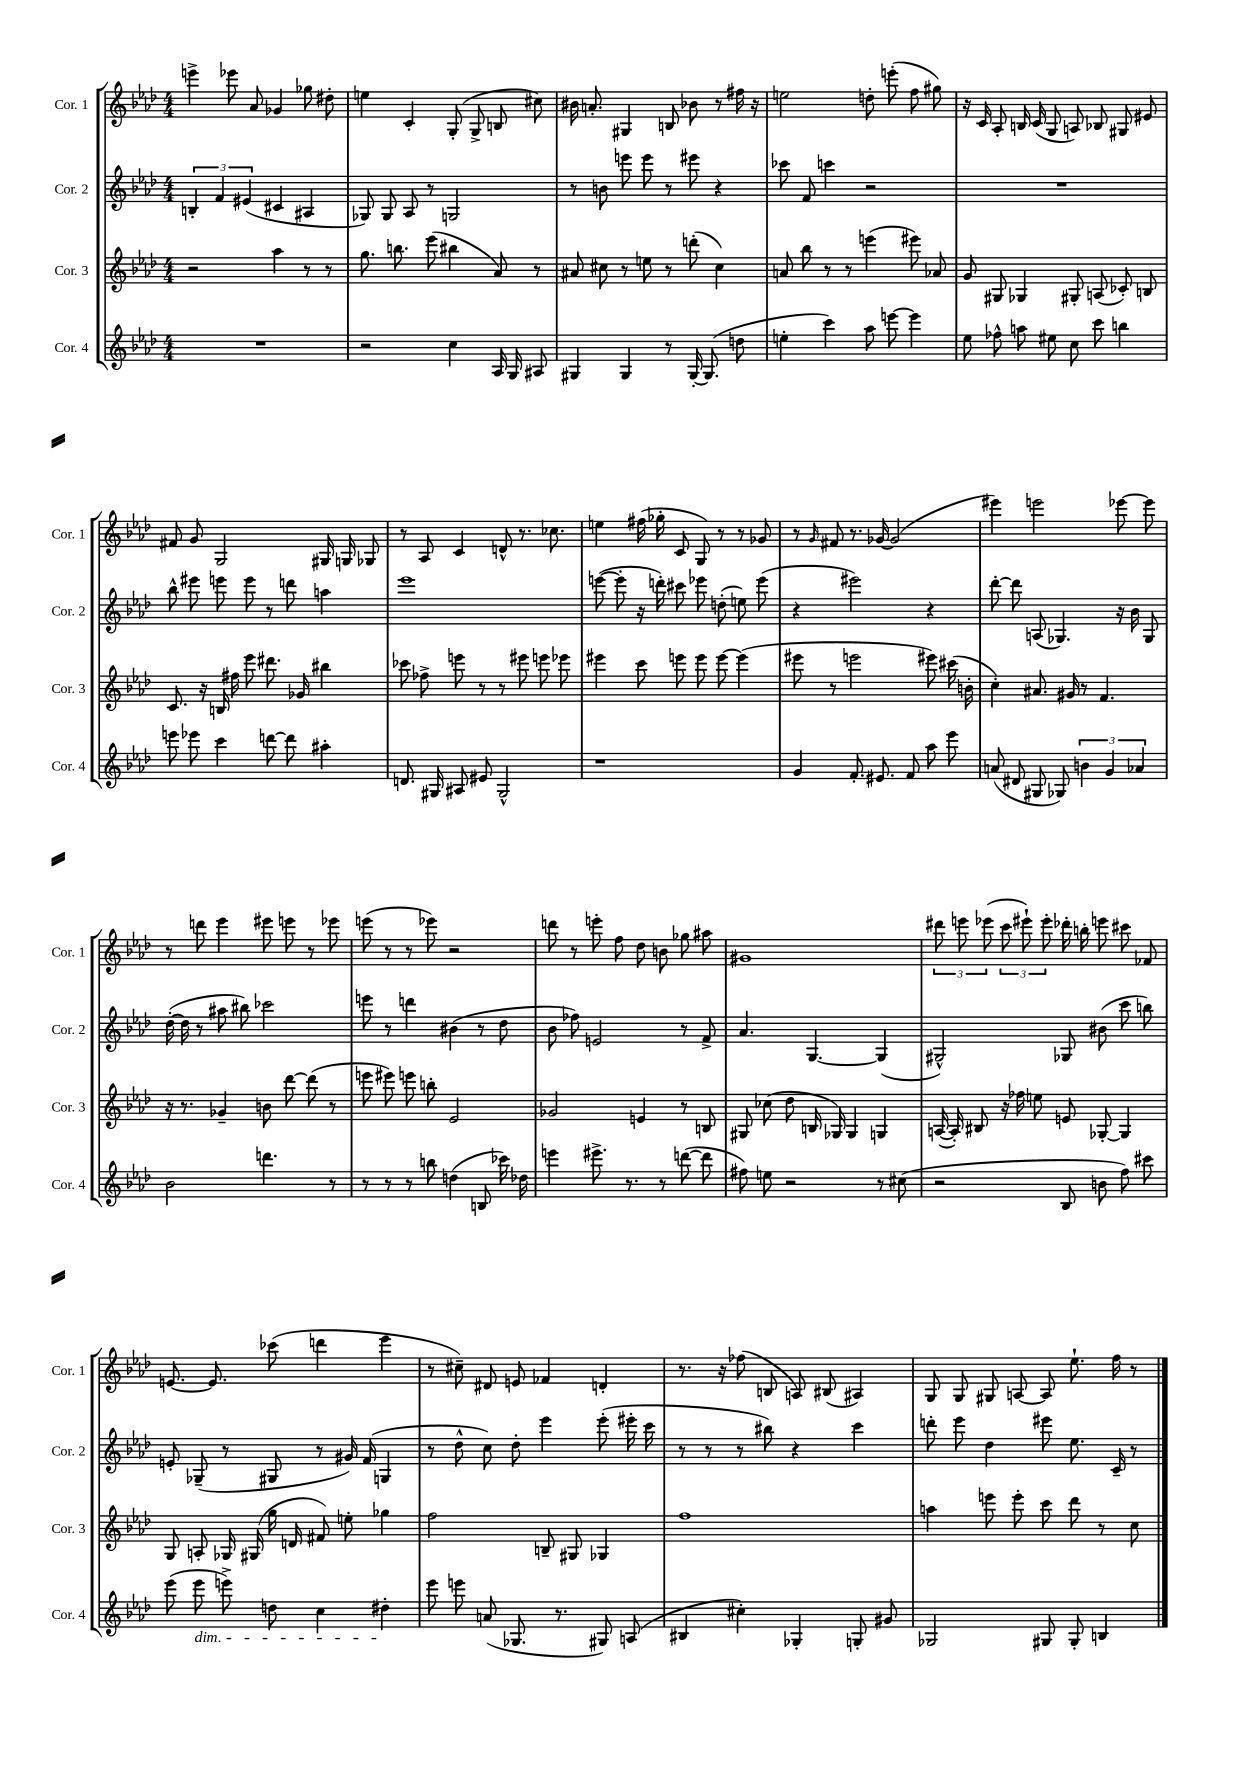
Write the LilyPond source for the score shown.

<<
\new StaffGroup <<
\new Staff = "s0" \with { instrumentName = "Cor. 1" shortInstrumentName = "Cor. 1" } {
    \clef treble \key aes \major \numericTimeSignature \time 4/4
    \autoBeamOff e'''4-> ees'''8 aes'8 ges'4 ges''8 dis''8-. |
    e''4 c'4-. g8-.( g8-> b8 cis''8) |
    bis'16 a'8.-. gis4 b8 bes'8 r8 fis''16 r16 |
    e''2 d''8-. e'''8-.( f''8 gis''8) |
    r16 c'16 aes8-. b16 c'16( g8 a8) bes8 gis8 eis'8 |
    fis'8 g'8 g2 gis16 g16 ges8 |
    r8 aes8 c'4 d'8-^ r8. ces''8. |
    e''4 fis''16( ges''16-. c'8 g8) r8 r8 ges'8 |
    r8 \grace { g'16 } fis'8 r8. ges'16~ ges'2( |
    eis'''4) e'''2 ees'''8~ ees'''8 |
    r8 d'''8 ees'''4 eis'''8 e'''8 r8 ees'''8 |
    e'''8( r8 r8 ees'''8) r2 |
    d'''8 r8 e'''8-. f''8 des''8 b'8 ges''8 ais''8 |
    gis'1 |
    \tuplet 3/2 { dis'''8 e'''8 ees'''8( } \tuplet 3/2 { c'''8 eis'''8-!) eis'''8-. } des'''16-. b''16-. e'''8 cis'''8 fes'8 |
    e'8.~ e'8. ces'''8( d'''4 ees'''4 |
    r8 cis''8--) dis'8 e'8 fes'4 d'4-. |
    r8. r16 fes''8( b8 a8) bis8( ais4) |
    g8 g8 gis8 a8~ a8 ees''8.-! f''16 r8 \bar "|." |
}
\new Staff = "s1" \with { instrumentName = "Cor. 2" shortInstrumentName = "Cor. 2" } {
    \clef treble \key aes \major \numericTimeSignature \time 4/4
    \autoBeamOff \tuplet 3/2 { b4-. f'4 eis'4( } cis'4 ais4 |
    ges8) ges8 aes8 r8 g2 |
    r8 b'8 e'''8 e'''8 r8 eis'''8 r4 |
    ces'''8 f'8 c'''4 r2 |
    R1 |
    bes''8-^ eis'''8 e'''8 e'''8 r8 d'''8 a''4 |
    ees'''1 |
    e'''8~( e'''8-. r16 d'''16-.) cis'''8 ees'''8 d''8-.( e''8) ees'''8( |
    r4 eis'''2) r4 |
    des'''8~-. des'''8 a8( ges4.) r16 bes'16 ges8 |
    des''16~-.( des''16 r8 ais''8 bis''8) ces'''2 |
    e'''8 r8 d'''4 bis'4( r8 des''8 |
    bes'8 fes''8) e'2 r8 f'8-> |
    aes'4. g4.~ g4( |
    gis2-^) ges8 bis'8( c'''8 b''8) |
    e'8-. ges8--( r8 gis8 r8 gis'16) f'16( g4 |
    r8 des''8-^ c''8) des''8-. ees'''4 ees'''8-.( eis'''16-. c'''16 |
    r8 r8 r8 bis''8) r4 c'''4 |
    d'''8-. ees'''8 des''4 eis'''8 ees''8. c'16-- r8 \bar "|." |
}
\new Staff = "s2" \with { instrumentName = "Cor. 3" shortInstrumentName = "Cor. 3" } {
    \clef treble \key aes \major \numericTimeSignature \time 4/4
    \autoBeamOff r2 aes''4 r8 r8 |
    g''8. b''8. ees'''8( bis''4 aes'8) r8 |
    ais'8 cis''8 r8 e''8 r8 d'''8-.( cis''4) |
    a'8 bes''8 r8 r8 e'''4( eis'''8) aes'8 |
    g'8 gis8 ges4 gis8-. a8( ces'8-.) b8 |
    c'8. r16 b16 fis''16 ees'''8 dis'''8. ges'16 bis''4 |
    ces'''8 fes''8-> e'''8 r8 r8 eis'''8 e'''8 ees'''8 |
    eis'''4 c'''8 e'''8 e'''8 e'''8~ e'''4( |
    eis'''8 r8 e'''2 eis'''8) cis'''16( b'16-. |
    c''4-.) ais'8. gis'16 r8 f'4. |
    r16 r8. ges'4-- b'8 des'''8~ des'''8( r8 |
    e'''8 eis'''8) e'''8 b''8-. ees'2 |
    ges'2 e'4 r8 b8 |
    gis8 ces''8( des''8 b16 ges16) ges4 g4 |
    a16~( a16-.) bis8 r16 fes''16 e''8 e'8 ges8~-. ges4 |
    g8 a8-. ges16 gis16( g''16 d'16 fis'8) e''8-. ges''4 |
    f''2 b8-- gis8 ges4 |
    f''1 |
    a''4 e'''8 e'''8-. c'''8 des'''8 r8 c''8 \bar "|." |
}
\new Staff = "s3" \with { instrumentName = "Cor. 4" shortInstrumentName = "Cor. 4" } {
    \clef treble \key aes \major \numericTimeSignature \time 4/4
    \autoBeamOff R1 |
    r2 c''4 aes16 g16 ais8 |
    gis4 gis4 r8 gis16~-. gis8.( d''8 |
    e''4-. c'''4) aes''8 e'''8~ e'''4 |
    ees''8 fes''8-^ a''8 eis''8 c''8 c'''8 b''4 |
    e'''8 ees'''8 c'''4 d'''8~ d'''8 ais''4-. |
    d'8. gis16 ais8 eis'8 gis2-^ |
    r1 |
    g'4 f'8.-. eis'8. f'8 aes''8 ees'''8 |
    a'8( dis'8 gis8 ges8) \tuplet 3/2 { b'4 g'4 aes'4 } |
    bes'2 d'''4. r8 |
    r8 r8 r8 b''8 d''4( b8 ces'''16) des''16 |
    e'''4 eis'''8.-> r8. r8 d'''8~( d'''8 |
    fis''8) e''8 r2 r8 cis''8( |
    r2 bes8 b'8 f''8) cis'''8 |
    ees'''8( ees'''8\dim e'''8->) d''8 c''4 dis''4-.\! |
    ees'''8 e'''8 a'8( ges8. r8. gis8) a8( |
    bis4 cis''4-.) ges4-. g8-. gis'8 |
    ges2 gis8 gis8-. b4 \bar "|." |
}
>>
>>
\layout { \context { \Score \remove "Bar_number_engraver" } }
